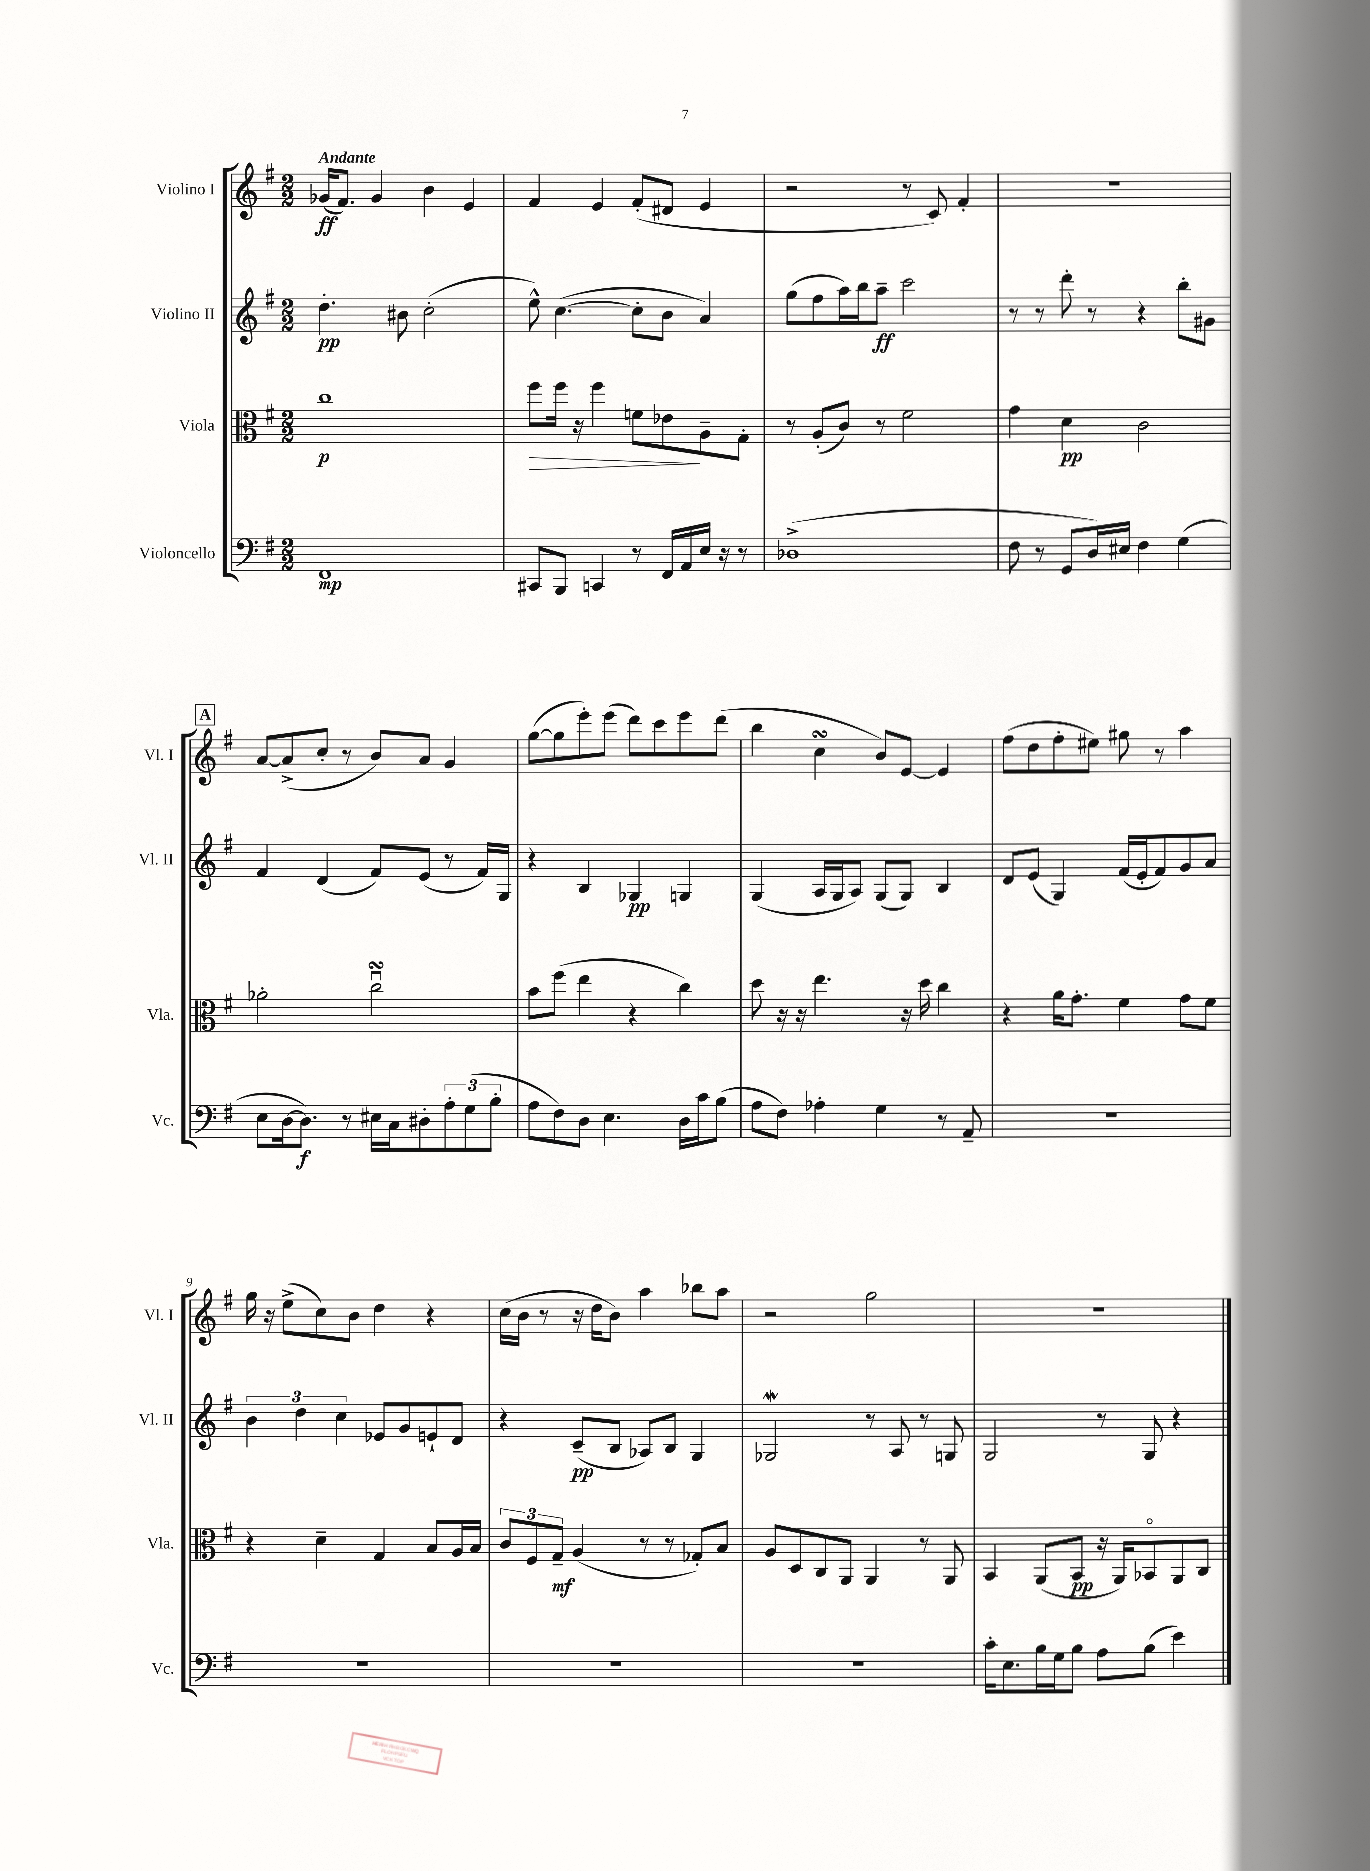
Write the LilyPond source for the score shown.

<<
\new StaffGroup <<
\new Staff = "s0" \with { instrumentName = "Violino I" shortInstrumentName = "Vl. I" } {
    \clef treble \key g \major \numericTimeSignature \time 2/2 \tempo "Andante"
    ges'16\ff( fis'8.) ges'4 b'4 e'4 |
    fis'4 e'4 fis'8-.( dis'8 e'4 |
    r2 r8 c'8) fis'4-. |
    r1 |
    \mark \markup { \box "A" } a'8~ a'8->( c''8-. r8 b'8) a'8 g'4 |
    g''8~( g''8 e'''8-.) e'''8( d'''8) c'''8 e'''8 d'''8( |
    b''4 c''4\turn b'8) e'8~ e'4 |
    fis''8( d''8 fis''8-. eis''8) gis''8 r8 a''4 |
    g''16 r16 e''8->( c''8) b'8 d''4 r4 |
    c''16( b'16 r8 r16 d''16 b'8) a''4 bes''8 a''8 |
    r2 g''2 |
    R1 \bar "|." |
}
\new Staff = "s1" \with { instrumentName = "Violino II" shortInstrumentName = "Vl. II" } {
    \clef treble \key g \major \numericTimeSignature \time 2/2
    d''4.-.\pp bis'8 c''2-.( |
    e''8-^) c''4.~( c''8-. b'8 a'4) |
    g''8( fis''8 a''16) b''16 a''8--\ff c'''2 |
    r8 r8 d'''8-. r8 r4 b''8-. gis'8 |
    \mark \markup { \box "A" } fis'4 d'4( fis'8) e'8( r8 fis'16) g16 |
    r4 b4 ges4\pp g4 |
    g4( a16 g16 a8) g8( g8) b4 |
    d'8 e'8( g4) fis'16( e'16-. fis'8) g'8 a'8 |
    \tuplet 3/2 { b'4 d''4 c''4 } ees'8 g'8 e'8-! d'8 |
    r4 c'8--\pp( b8 aes8) b8 g4 |
    ges2\mordent r8 a8 r8 g8 |
    g2 r8 g8 r4 \bar "|." |
}
\new Staff = "s2" \with { instrumentName = "Viola" shortInstrumentName = "Vla." } {
    \clef alto \key g \major \numericTimeSignature \time 2/2
    c''1\p |
    fis''8\> fis''16 r16 fis''4 f'8 ees'8\! a8-- g8-. |
    r8 a8-.( c'8) r8 fis'2 |
    g'4 d'4\pp c'2 |
    \mark \markup { \box "A" } aes'2-. c''2\downbow\turn |
    b'8 fis''8( e''4 r4 c''4) |
    d''8 r16 r16 e''4. r16 d''16 c''4 |
    r4 a'16 g'8.-. fis'4 g'8 fis'8 |
    r4 d'4-- g4 b8 a16 b16 |
    \tuplet 3/2 { c'8 fis8 g8--\mf } a4( r8 r8 ges8-.) b8 |
    a8 d8 c8 a,8 a,4 r8 a,8 |
    b,4 a,8( b,8\pp r16 a,16) bes,8\flageolet a,8 c8 \bar "|." |
}
\new Staff = "s3" \with { instrumentName = "Violoncello" shortInstrumentName = "Vc." } {
    \clef bass \key g \major \numericTimeSignature \time 2/2
    fis,1\mp |
    cis,8 b,,8 c,4 r8 fis,16 a,16 e16 r16 r8 |
    des1->( |
    fis8 r8 g,8 d16) eis16 fis4 g4( |
    \mark \markup { \box "A" } e8 d16~ d8.\f) r8 eis16 c16 dis8-. \tuplet 3/2 { a8-. g8( b8-. } |
    a8 fis8) d8 e4. d16 c'16 b8( |
    a8 fis8) aes4-. g4 r8 a,8-- |
    R1 |
    R1 |
    R1 |
    R1 |
    c'16-. e8. b16 g16 b8 a8 b8( e'4) \bar "|." |
}
>>
>>
